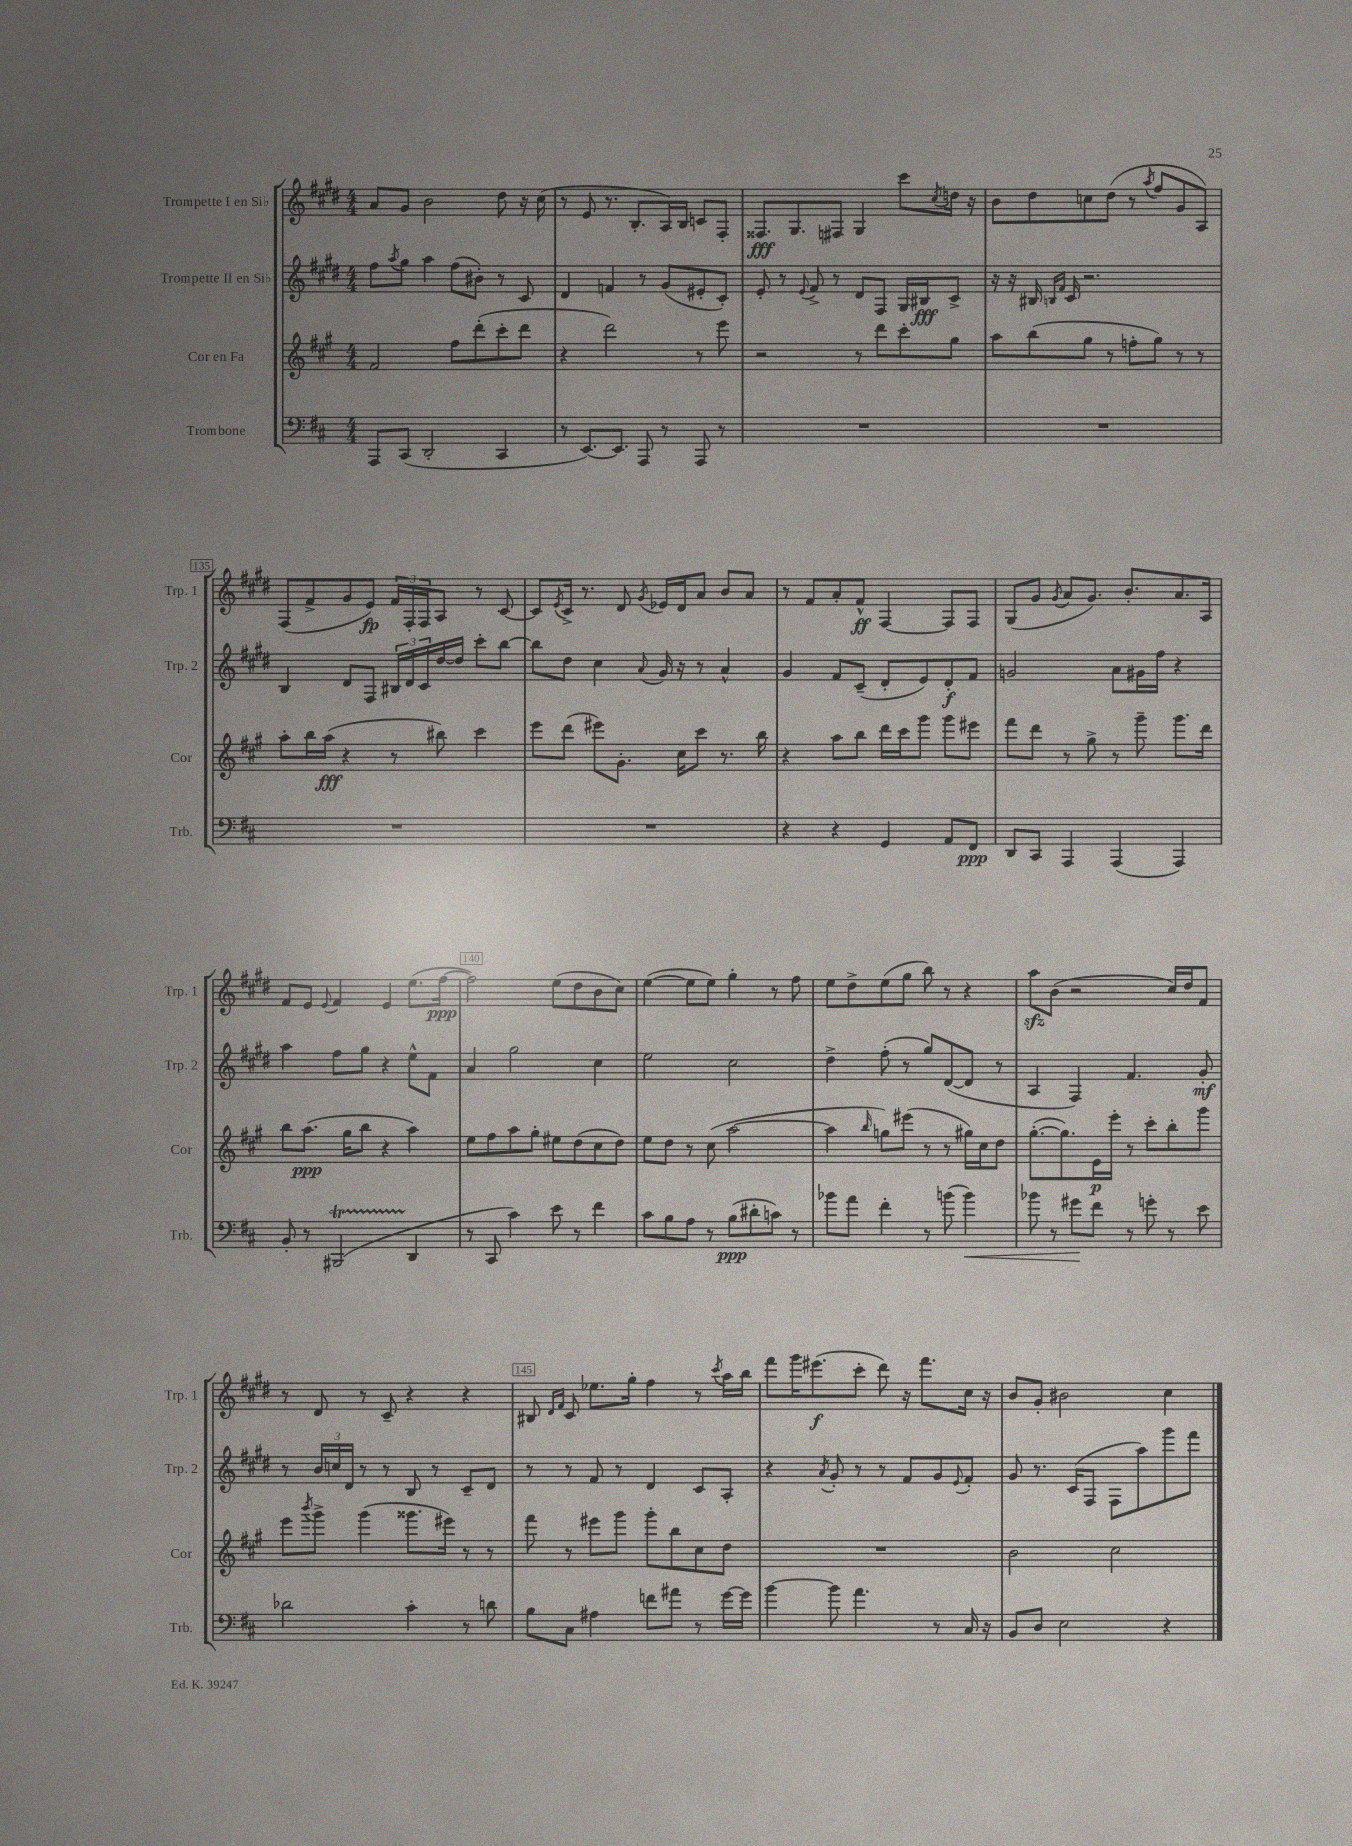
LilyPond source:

<<
\new StaffGroup <<
\new Staff = "s0" \with { instrumentName = "Trompette I en Sib" shortInstrumentName = "Trp. 1" } {
    \clef treble \key e \major \numericTimeSignature \time 4/4
    a'8 gis'8 b'2 dis''8 r16 cis''16( |
    r8 e'8 r8. b8.-. a16) b16 c'8 fis8-. |
    fisis8.\fff gis8. fis8 gis4 cis'''8 \acciaccatura { cis''8 } d''16 r16 |
    b'8 dis''8 c''8 dis''8( r8 \acciaccatura { a''8 } fis''8 gis'8 a8) |
    fis8( fis'8-> gis'8 e'8\fp) \tuplet 3/2 { fis'16 fis16-. fis16 } a8 r8 cis'8~ |
    cis'8 \acciaccatura { e'8 } cis'16-> r8. dis'8 \acciaccatura { gis'8 } ees'16 dis'16 a'8 b'8 a'8 |
    r8 fis'8 a'8-. fis'8-^\ff fis4~ fis8 fis8 |
    gis8( gis'8 \acciaccatura { gis'8 } a'8 gis'8.) b'8.-. a'8. a16 |
    fis'8 e'8 \appoggiatura { e'8 } fis'4 e'4 e''8.( fis''16~\ppp |
    fis''2) e''8( dis''8 b'8 cis''8) |
    e''4~( e''8 e''8) gis''4-. r8 fis''8 |
    e''8 dis''8-> e''8( gis''8 b''8) r8 r4 |
    a''8\sfz b'8( r2 cis''16) dis''16 fis'8 |
    r8 dis'8 r8 cis'8-- r4 r4 |
    bis8 \grace { dis'16 fis'16 } cis'8 ees''8. gis''16-. fis''4 r8 \acciaccatura { cis'''8 } a''16 b''16 |
    fis'''8 gis'''16 eis'''8.\f( cis'''8-. dis'''8) r16 fis'''8. cis''16 r16 |
    b'8 gis'8-. bis'2 cis''4 \bar "|." |
}
\new Staff = "s1" \with { instrumentName = "Trompette II en Sib" shortInstrumentName = "Trp. 2" } {
    \clef treble \key e \major \numericTimeSignature \time 4/4
    fis''8 \acciaccatura { a''8 } gis''8 a''4 fis''8( bis'8-.) r8 cis'8 |
    dis'4 f'4 r8 gis'8( eis'8-. cis'8-.) |
    e'8-. r8 \appoggiatura { e'8 } fis'8-> r8 dis'8 fis8 gis16 bis16\fff cis'8-> |
    r16 r16 bis16 \grace { b16 fis'16 } cis'16 r2. |
    b4 dis'8 fis8 \tuplet 3/2 { bis16 dis'16 cis'16 } dis''16~ dis''16 cis'''8-. b''8~ |
    b''8 dis''8 cis''4 \appoggiatura { a'8 } gis'16 r16 r8 a'4-^ |
    gis'4 fis'8 cis'8--( dis'8-. e'8) dis'8-.\f fis'8 |
    g'2 a'8 gis'16 fis''16 r4 |
    a''4 fis''8 gis''8 r4 e''8-^ fis'8 |
    a'4 gis''2 cis''4 |
    e''2 cis''2 |
    dis''4-> fis''8-.( r8 gis''8) dis'8~( dis'8 r8 |
    a4 fis4) fis'4. gis'8-.\mf |
    r8 \tuplet 3/2 { b'16 c''16 dis'16 } r8 r8 b8 r8 cis'8-- dis'8 |
    r8 r8 fis'8 r8 dis'4 cis'8 a8-. |
    r4 \acciaccatura { a'8 } gis'8-. r8 r8 fis'8 gis'8 \appoggiatura { e'8 } fis'8-. |
    gis'8 r8. cis'16( fis8 fis8 a''8) gis'''8 fis'''8 \bar "|." |
}
\new Staff = "s2" \with { instrumentName = "Cor en Fa" shortInstrumentName = "Cor" } {
    \clef treble \key a \major \numericTimeSignature \time 4/4
    fis'2 fis''8 d'''8-.( cis'''8-. d'''8 |
    r4 d'''2) r8 e'''8 |
    r2 r8 d'''8 cis'''8-. gis''8 |
    a''8 b''8( gis''8 r8 f''8-. gis''8) r8 r8 |
    a''8-. b''16 a''16\fff( r4 r8 bis''8) cis'''4 |
    e'''8 d'''8( eis'''8) gis'8.-. cis''16 cis'''8 r8. b''16 |
    r4 a''8 b''8 d'''16 cis'''16 gis'''8 gis'''8 eis'''8 |
    fis'''8 d'''8 r8 gis''8-> r8 gis'''8-- gis'''8. d'''16 |
    b''8 a''8.\ppp( gis''16 b''8 r4 a''4) |
    e''8 fis''8 a''8 gis''8-. eis''8 d''8( cis''8 d''8) |
    e''8 d''8 r8 cis''8( a''2~ |
    a''4 \grace { b''16 } g''8) eis'''8( r8 r8 gis''16) cis''16 d''8 |
    gis''8.~-.( gis''8.) e'16\p e'''16-. r8 cis'''8-. b''8-. gis'''8 |
    e'''8 \acciaccatura { b'''8 } gis'''8-> gis'''4( gisis'''8. eis'''16) r8 r8 |
    fis'''8 r8 eis'''8 gis'''8 gis'''8-. b''8 cis''8 d''8 |
    R1 |
    b'2 cis''2 \bar "|." |
}
\new Staff = "s3" \with { instrumentName = "Trombone" shortInstrumentName = "Trb." } {
    \clef bass \key d \major \numericTimeSignature \time 4/4
    a,,8 cis,8( d,2-. cis,4 |
    r8 e,8.~) e,8. a,,8 r8 a,,8 r8 |
    R1 |
    R1 |
    R1 |
    R1 |
    r4 r4 g,4 a,8 fis,8\ppp |
    d,8 cis,8 a,,4 a,,4( a,,4) |
    b,8-. r8 bis,,2\startTrillSpan( d,4\stopTrillSpan |
    r8 cis,8 cis'4) e'8 r8 fis'4 |
    cis'8 b8 a8 r8 b8\ppp( dis'8-. c'8) r8 |
    bes'8 a'8 fis'4-. r8 b'8( b'4\<) |
    bes'8 r8 gis'8\! fis'8 r8 g'8-. r8 e'8 |
    des'2 cis'4-. r8 d'8 |
    b8 cis8 ais4 f'8 ais'8 r8 g'16~ g'16 |
    b'4~ b'8 a'4. r8 cis16 r16 |
    b,8 d8 e2 r4 \bar "|." |
}
>>
>>
\layout { \context { \Score currentBarNumber = #131 \override BarNumber.break-visibility = ##(#f #t #t) barNumberVisibility = #(every-nth-bar-number-visible 5) \override BarNumber.stencil = #(make-stencil-boxer 0.1 0.3 ly:text-interface::print) } }
